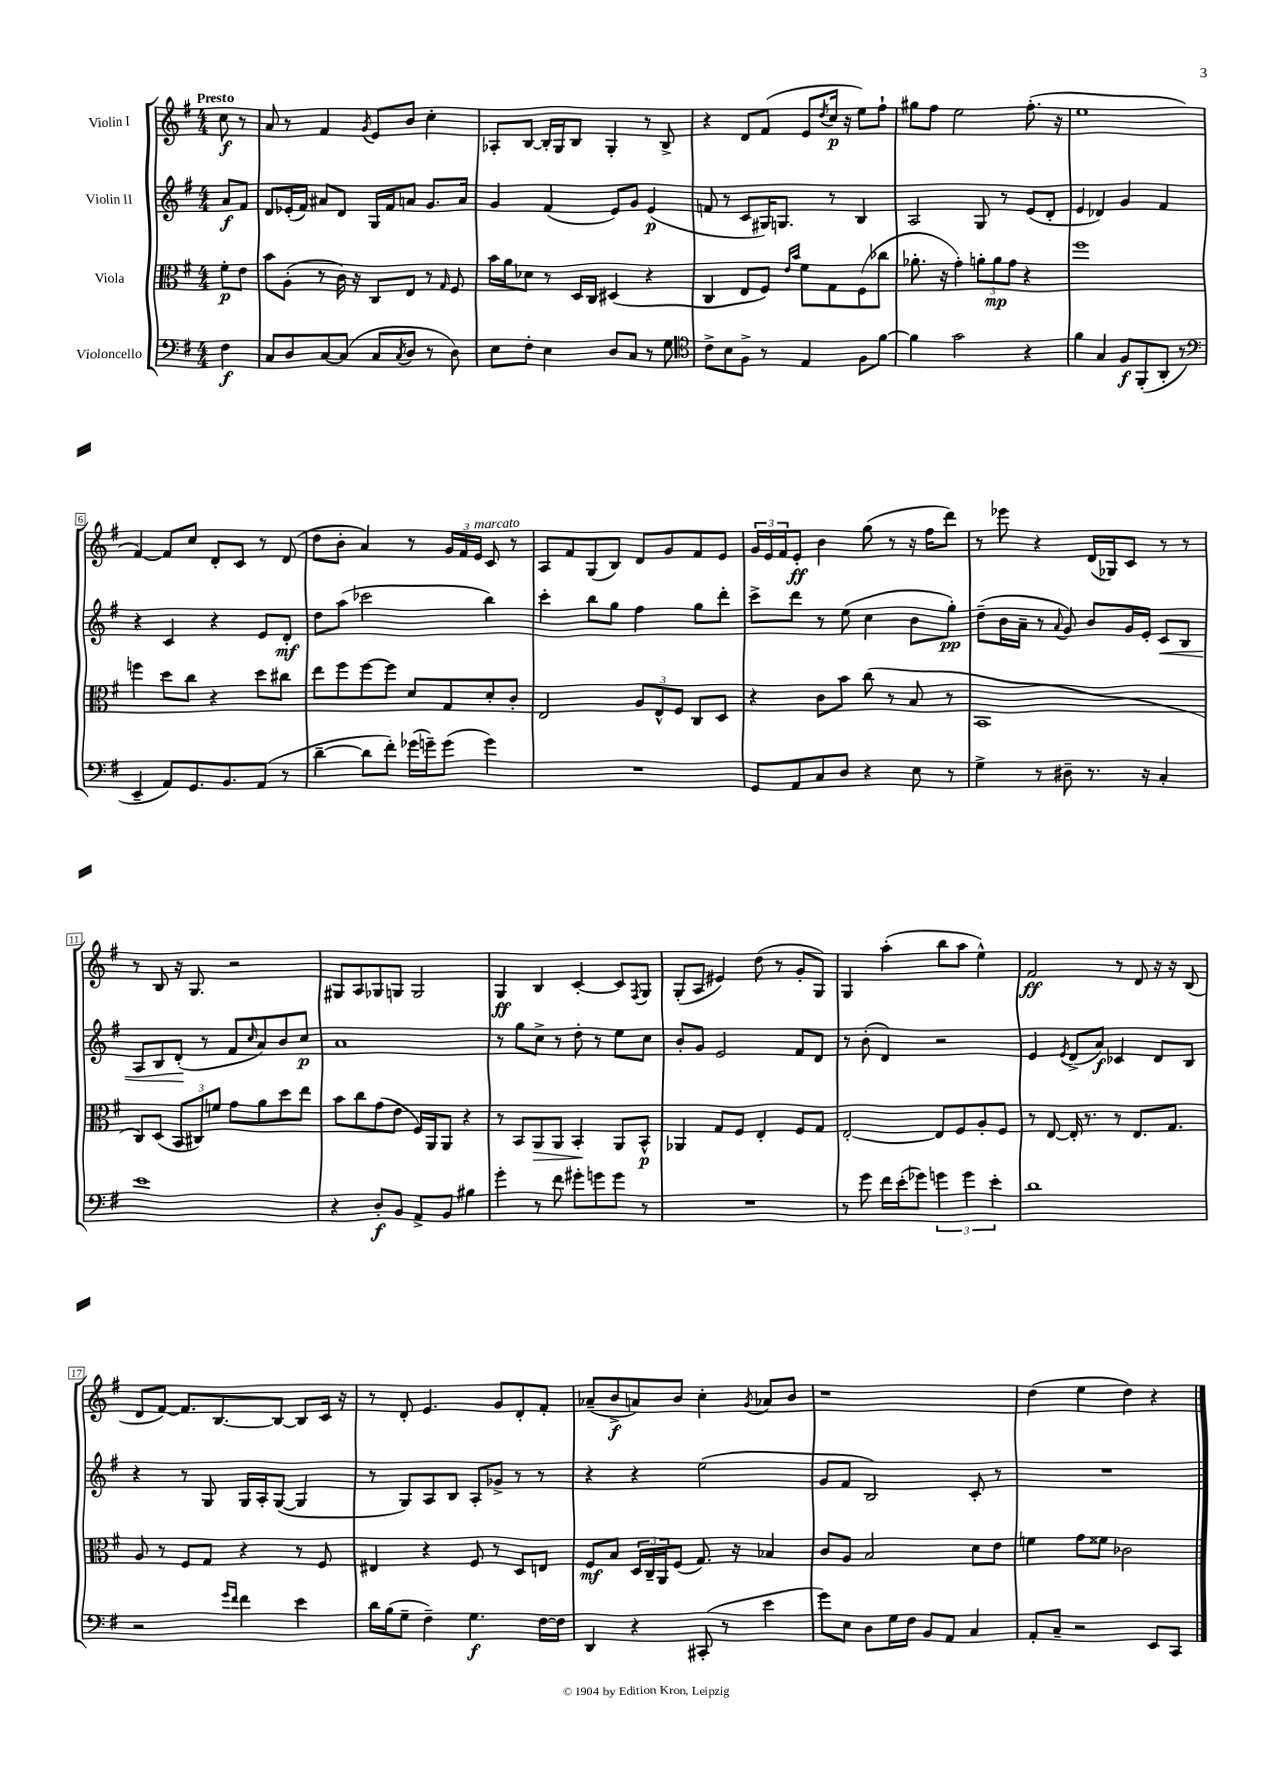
<<
\new StaffGroup <<
\new Staff = "s0" \with { instrumentName = "Violin I" } {
    \clef treble \key g \major \numericTimeSignature \time 4/4 \partial 4 \tempo "Presto"
    c''8\f r8 |
    a'8 r8 fis'4 \acciaccatura { g'8 } e'8 b'8 c''4-. |
    aes8-. b8~ b16-. g16 b8 g4-. r8 b8-> |
    r4 d'8 fis'8( e'8 \acciaccatura { d''8 } c''16\p r16 e''8) fis''8-! |
    gis''8 fis''8 e''2 fis''8.-.( r16 |
    e''1 |
    fis'4~) fis'8 c''8 d'8-. c'8 r8 d'8( |
    d''8 b'8-. a'4) r8 \tuplet 3/2 { g'16 fis'16 e'16^\markup { \italic "marcato" } } c'8 r8 |
    a8 fis'8 g8( b8) d'8 g'8 fis'8 e'8 |
    \tuplet 3/2 { g'16 e'16 fis'16 } e'8-.\ff b'4 g''8( r8 r16 fis''16 d'''8) |
    r8 ees'''8 r4 d'16( ges16) c'8 r8 r8 |
    r8 b8 r16 g8. r2 |
    gis8 a8 ges8 g8 g2 |
    g4\ff b4 c'4~-. c'8 \acciaccatura { fis8 } g8 |
    g8-.( a8 eis'4) d''8( r8 g'8-. g8) |
    g4 a''4-.( b''8 a''8 e''4-^) |
    fis'2\ff r8 d'8 r16 r16 b8( |
    d'8 fis'8~) fis'8. b8.~ b8~ b8 c'16 r16 |
    r8 d'8-. e'4. g'8 d'8-. fis'8-. |
    aes'8--( b'8->\f a'8) b'8 c''4-. \acciaccatura { g'8 } aes'8 b'8 |
    r1 |
    d''4( e''4 d''4) r4 \bar "|." |
}
\new Staff = "s1" \with { instrumentName = "Violin II" } {
    \clef treble \key g \major \numericTimeSignature \time 4/4 \partial 4
    a'8\f fis'8 |
    d'8 ees'16-.( fis'16) ais'8 d'8 g16 fis'16 a'8 g'8. a'16 |
    g'4 fis'4( e'8) g'8 e'4\p( |
    f'8 r8 c'8 gis16) g8. r8 b4 |
    a2 g8 r8 e'8( d'8-. |
    e'4 des'4) g'4 fis'4 |
    r4 c'4 r4 e'8 d'8-.\mf |
    d''8 a''8( ces'''2 b''4) |
    c'''4-. b''8 g''8 fis''4 g''8 d'''8-. |
    c'''8-> d'''8 r8 e''8( c''4 b'8 g''8-.\pp) |
    d''8--( b'16 a'16-- r8 \appoggiatura { a'8 } g'8) b'8 g'16 e'16-. c'8\< b8 |
    a8 b8 d'8-.\!( r8 fis'8 \grace { c''16 } a'8) b'8 c''8\p |
    a'1 |
    r8 g''8 c''8-> r8 d''8-. r8 e''8 c''8 |
    b'8-. g'8 e'2 fis'8 d'8 |
    r8 b'8-.( d'4) r2 |
    e'4 \acciaccatura { e'8 } d'8->( a'8\f) ces'4 d'8 b8 |
    r4 r8 g8 g16 a16-. g8~( g4 |
    r8 g8) a8 b8 a8-. ges'8-> r8 r8 |
    r4 r4 e''2( |
    g'8 fis'8 b2) c'8-. r8 |
    R1 \bar "|." |
}
\new Staff = "s2" \with { instrumentName = "Viola" } {
    \clef alto \key g \major \numericTimeSignature \time 4/4 \partial 4
    fis'8-.\p e'8 |
    b'8 a8-.( r8 c'16) r16 c8 e8 r8 \grace { g16 } fis8 |
    b'16 a'16 des'8 r8 d16 c16 dis4( r4 |
    c4 e8 fis8) \grace { e'16 b'16 } fis'8 g8 fis8( ces''8 |
    aes'8.-. r16 g'4-.) \tuplet 3/2 { a'8-. a'8\mp g'8 } r4 |
    fis''1 |
    f''4 d''8 c''8 r4 d''8 cis''8 |
    e''8 fis''8 fis''8~ fis''8 d'8 g8 d'8-. c'8-. |
    e2 \tuplet 3/2 { a8 e8-^ fis8 } c8 d8 |
    r4 c'8 b'8 c''8( r8 b8 r8 |
    b,1 |
    c8) d8( \tuplet 3/2 { b,8 cis8) f'8 } g'8 a'8 d''8 e''8 |
    b'8 c''8 g'8( e'8 fis16) a,16 a,8 r4 |
    r8 b,8 a,8\> a,8 b,4-.\! a,8 b,8-^\p |
    aes,4 g8 fis8 e4-. fis8 g8 |
    e2~-. e8 fis8 a8-. fis8 |
    r8 e8~ e16-. r8. r8 e8. g8. |
    a8 r8 fis8 g8 r4 r8 fis8 |
    eis4 r4 fis8 r8 d8 e8 |
    fis8\mf b8 \tuplet 3/2 { d16 c16-- a,16 } fis8( g8.) r16 bes4 |
    c'8 a8 b2 d'8 e'8 |
    f'4 g'8 fisis'8 ces'2 \bar "|." |
}
\new Staff = "s3" \with { instrumentName = "Violoncello" } {
    \clef bass \key g \major \numericTimeSignature \time 4/4 \partial 4
    fis4\f |
    c8 d8 c8~ c8( c8 \acciaccatura { c8 } d8 r8 d8) |
    e8 fis8-. e4 d8 c8 r8 g8 |
    \clef tenor c'8-> b8 fis8-> r8 e4 fis8 fis'8~ |
    fis'4 g'2 r4 |
    fis'4 g4 fis8\f fis,8-.( a,8-. r8 |
    \clef bass e,4-- a,8) g,8. b,8. a,8( r8 |
    d'4~-- d'8 fis'8-.) ges'16( g'16--) g'8( g'4) |
    R1 |
    g,8 a,8 c8 d8 r4 e8 r8 |
    g4-> r8 dis8-- r8. r16 c4-. |
    e'1 |
    r4 d8-.\f b,8 a,8-> b,8 bis4 |
    g'4-. r8 fis'8 gis'8-. g'8 g'8 r8 |
    R1 |
    r8 g'8 fis'16 e'16-.( ges'8) \tuplet 3/2 { g'4 g'4 e'4-. } |
    d'1 |
    r2 \grace { g'16 fis'16 } fis'4 e'4 |
    d'16 b16( g8-- fis4--) g4.\f fis16~ fis16 |
    d,4 r4 cis,8-.( r8 e'4 |
    g'8) e8 d8 g16 fis16 b,8 a,8 c4 |
    a,8-. c8-- r2 e,8 c,8 \bar "|." |
}
>>
>>
\layout { \context { \Score \override BarNumber.stencil = #(make-stencil-boxer 0.1 0.3 ly:text-interface::print) } }
